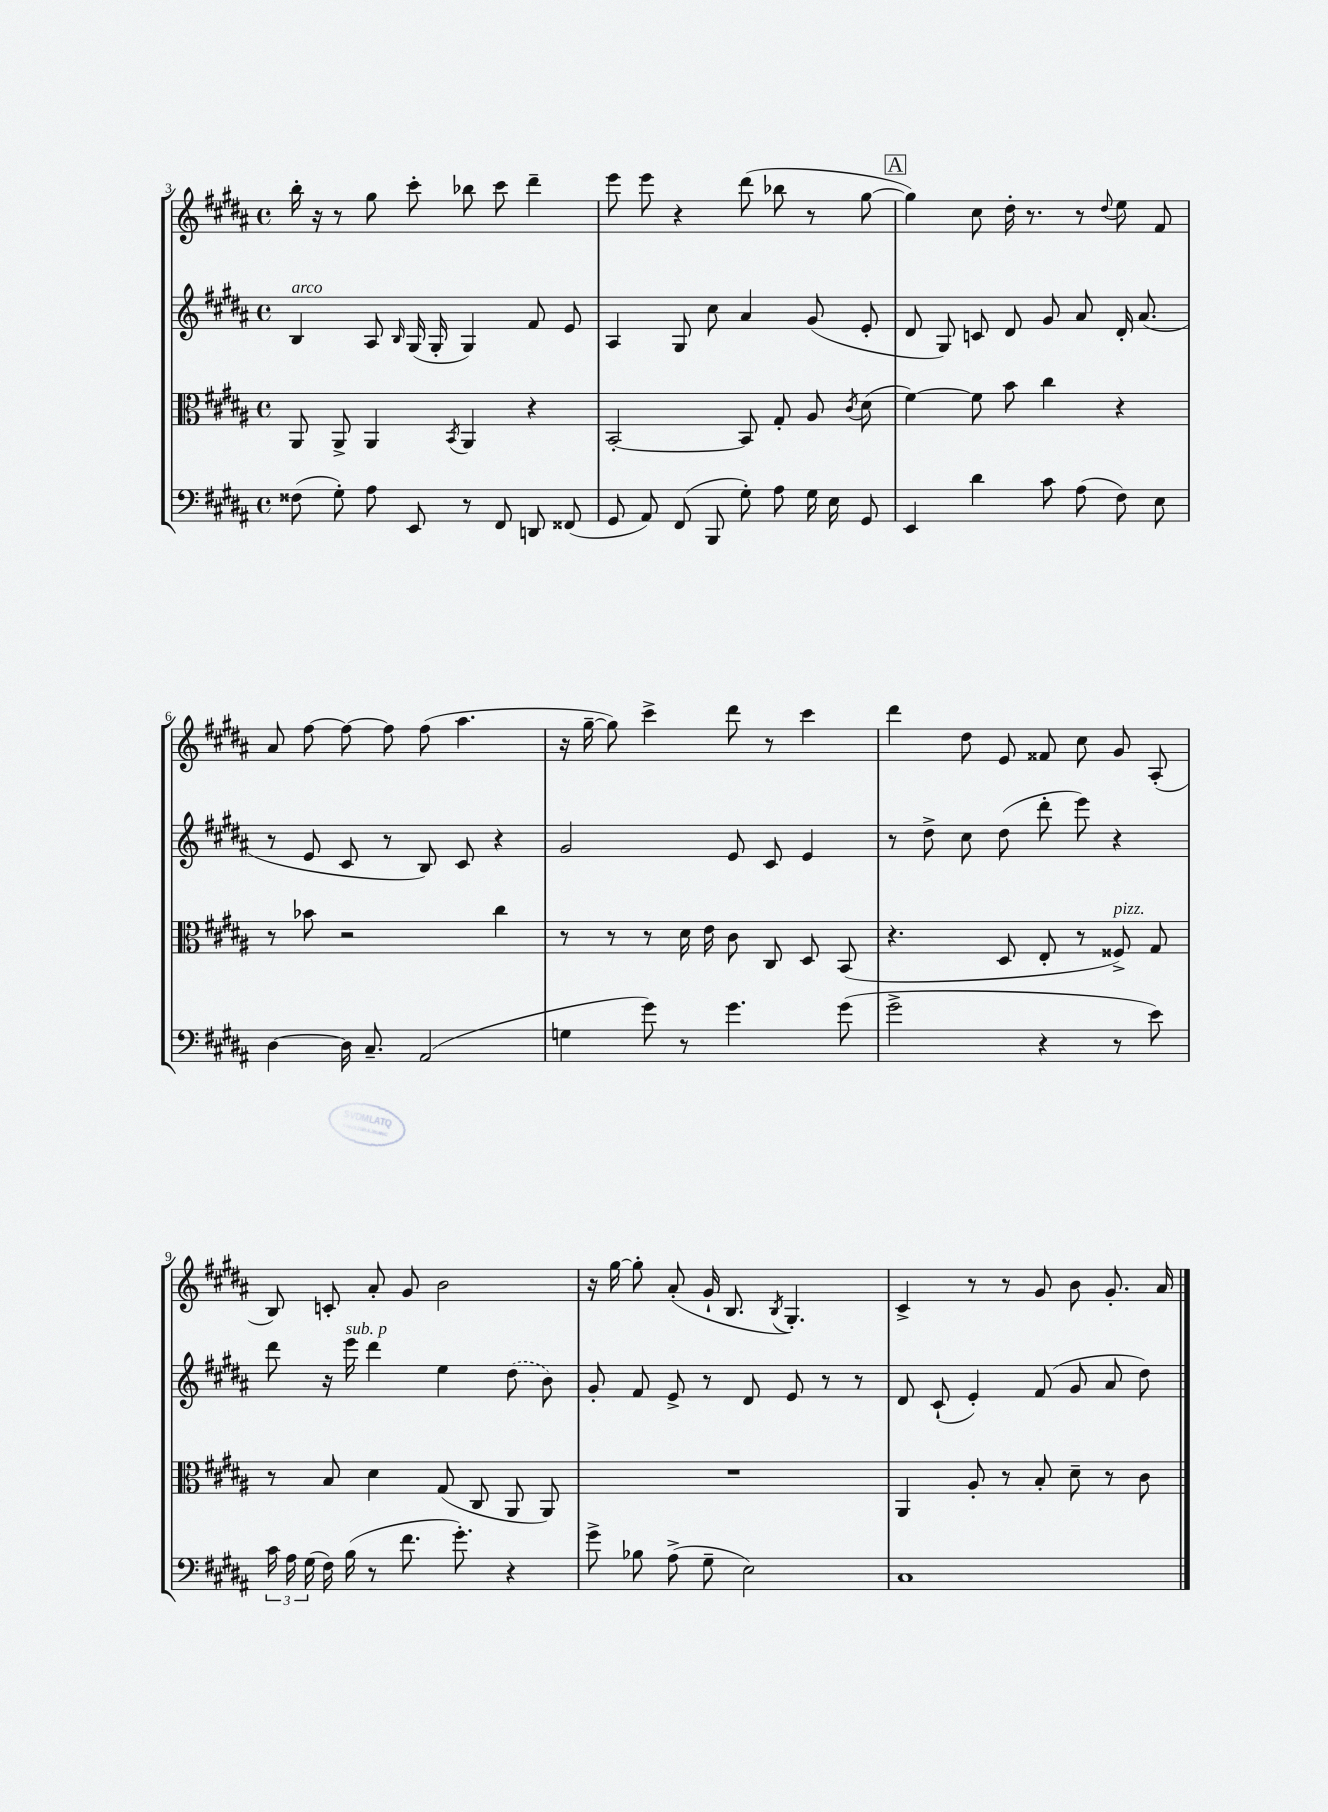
<<
\new StaffGroup <<
\new Staff = "s0" {
    \clef treble \key b \major \defaultTimeSignature \time 4/4
    \autoBeamOff b''16-. r16 r8 gis''8 cis'''8-. bes''8 cis'''8 dis'''4-- |
    e'''8 e'''8 r4 dis'''8( bes''8 r8 gis''8~ |
    \mark \markup { \box "A" } gis''4) cis''8 dis''16-. r8. r8 \appoggiatura { dis''8 } e''8 fis'8 |
    ais'8 fis''8~ fis''8~ fis''8 fis''8( ais''4. |
    r16 gis''16~-- gis''8) cis'''4-> dis'''8 r8 cis'''4 |
    dis'''4 dis''8 e'8 fisis'8 cis''8 gis'8 ais8-.( |
    b8) c'8-. ais'8-. gis'8 b'2 |
    r16 gis''16~ gis''8-. ais'8-.( gis'16-! b8. \acciaccatura { b8 } gis4.-.) |
    cis'4-> r8 r8 gis'8 b'8 gis'8.-. ais'16 \bar "|." |
}
\new Staff = "s1" {
    \clef treble \key b \major \defaultTimeSignature \time 4/4
    \autoBeamOff b4^\markup { \italic "arco" } ais8 \grace { b16 } gis16( gis16-. gis4) fis'8 e'8 |
    ais4 gis8 cis''8 ais'4 gis'8( e'8-. |
    \mark \markup { \box "A" } dis'8 gis8) c'8 dis'8 gis'8 ais'8 dis'16-. ais'8.( |
    r8 e'8 cis'8 r8 b8) cis'8 r4 |
    gis'2 e'8 cis'8 e'4 |
    r8 dis''8-> cis''8 dis''8( dis'''8-. e'''8) r4 |
    dis'''8 r16 e'''16^\markup { \italic "sub. p" } dis'''4 e''4 \once \slurDashed dis''8( b'8) |
    gis'8-. fis'8 e'8-> r8 dis'8 e'8 r8 r8 |
    dis'8 cis'8-!( e'4-.) fis'8( gis'8 ais'8 dis''8) \bar "|." |
}
\new Staff = "s2" {
    \clef alto \key b \major \defaultTimeSignature \time 4/4
    \autoBeamOff ais,8 ais,8-> ais,4 \acciaccatura { b,8 } ais,4 r4 |
    b,2~-. b,8 gis8-. ais8 \acciaccatura { cis'8 } dis'8( |
    \mark \markup { \box "A" } fis'4~) fis'8 b'8 cis''4 r4 |
    r8 bes'8 r2 cis''4 |
    r8 r8 r8 dis'16 e'16 cis'8 cis8 dis8 b,8( |
    r4. dis8 e8-. r8 fisis8->^\markup { \italic "pizz." }) gis8 |
    r8 b8 dis'4 gis8( cis8 ais,8 ais,8) |
    R1 |
    ais,4 ais8-. r8 b8-. dis'8-- r8 cis'8 \bar "|." |
}
\new Staff = "s3" {
    \clef bass \key b \major \defaultTimeSignature \time 4/4
    \autoBeamOff fisis8( gis8-.) ais8 e,8 r8 fis,8 d,8 fisis,8( |
    gis,8 ais,8) fis,8( b,,8 gis8-.) ais8 gis16 e16 gis,8 |
    \mark \markup { \box "A" } e,4 dis'4 cis'8 ais8( fis8) e8 |
    dis4~ dis16 cis8.-- ais,2( |
    g4 gis'8) r8 gis'4. gis'8( |
    gis'2-> r4 r8 e'8) |
    \tuplet 3/2 { cis'16 ais16 gis16( } fis16) b16( r8 fis'8. gis'8.-.) r4 |
    gis'8-> bes8 ais8->( gis8-- e2) |
    cis1 \bar "|." |
}
>>
>>
\layout { \context { \Score currentBarNumber = #3 } }
